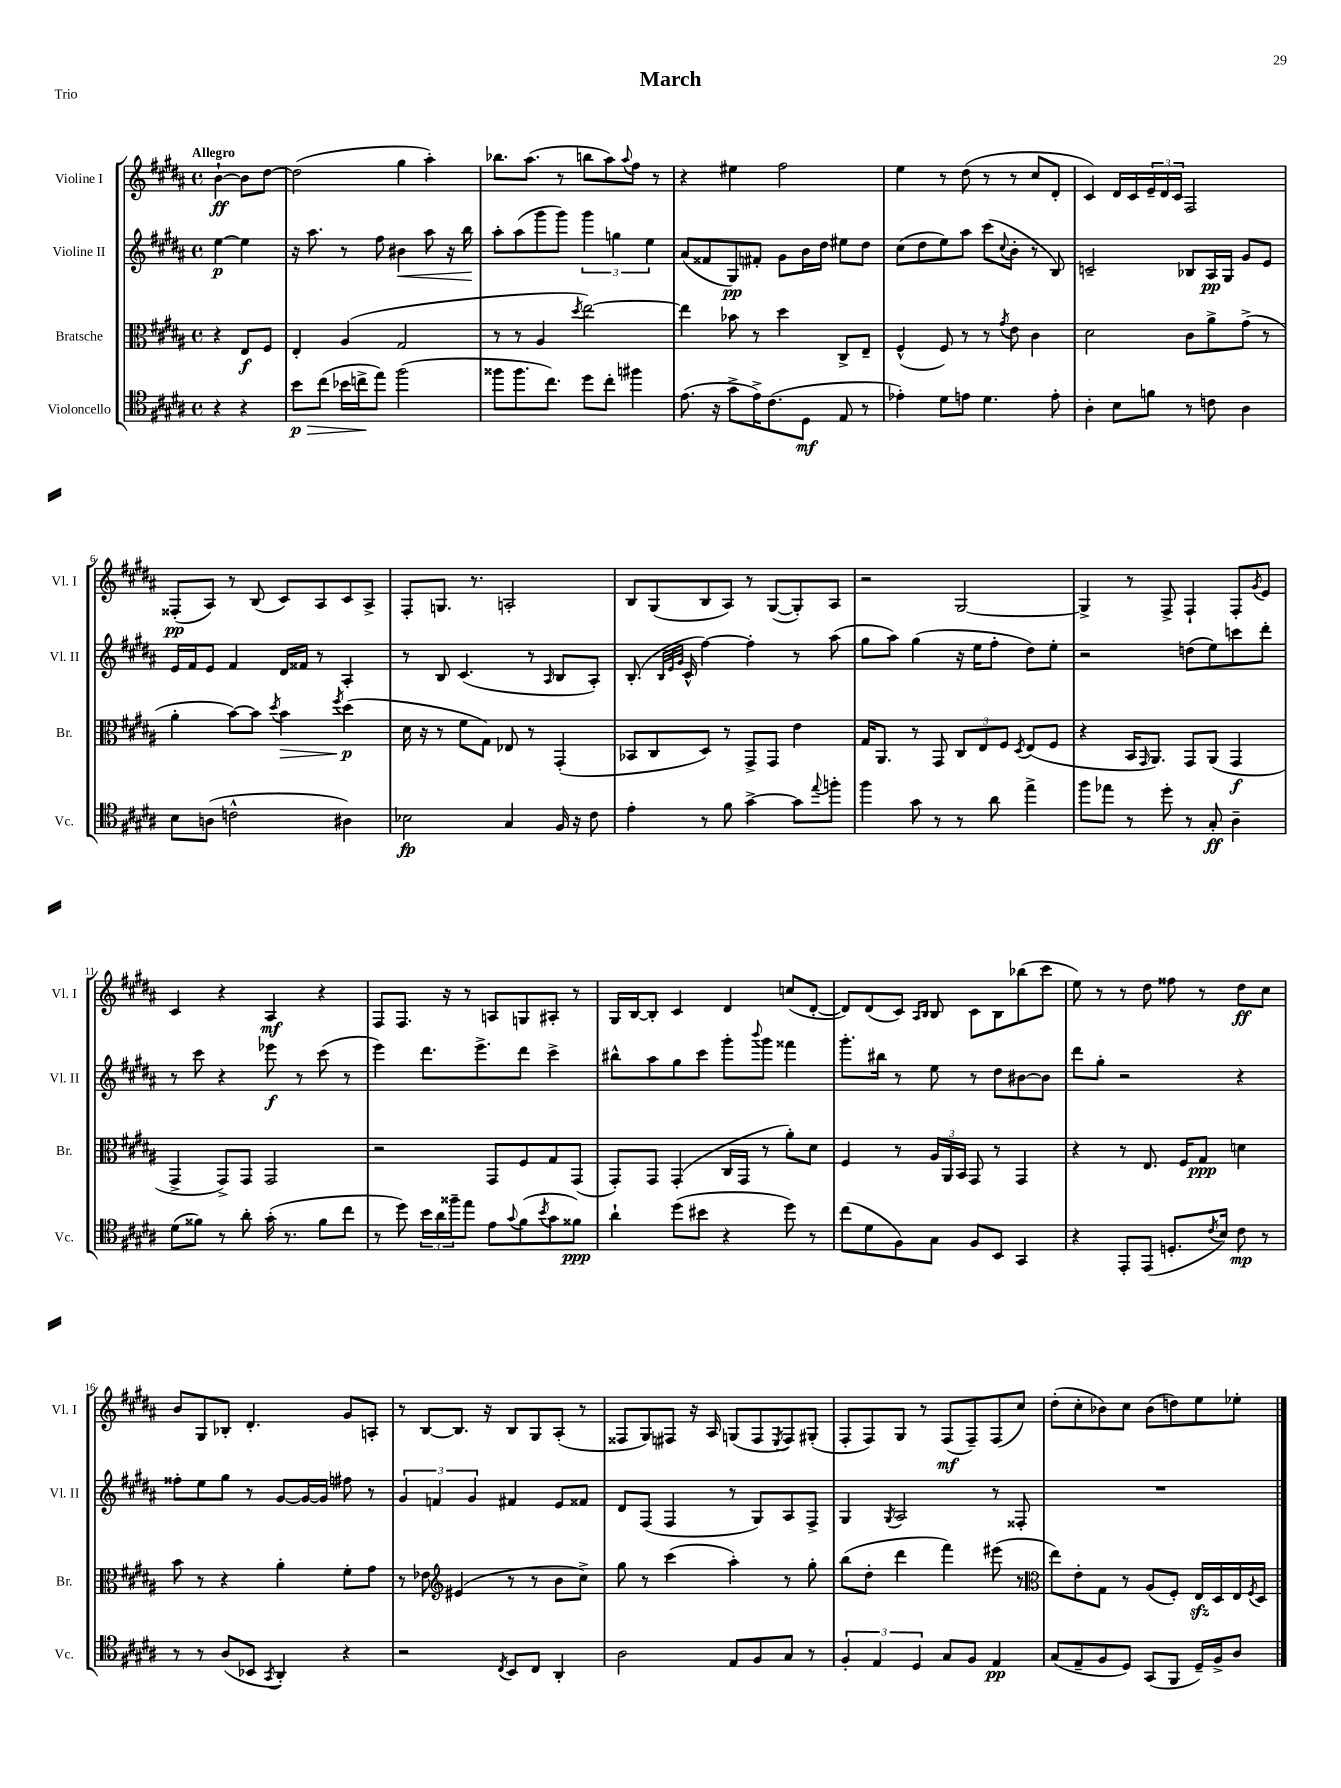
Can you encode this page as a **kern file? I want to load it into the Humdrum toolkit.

**kern	**dynam	**kern	**dynam	**kern	**dynam	**kern	**dynam
*part4	*part4	*part3	*part3	*part2	*part2	*part1	*part1
*staff4	*staff4	*staff3	*staff3	*staff2	*staff2	*staff1	*staff1
*I"Violoncello	*	*I"Bratsche	*	*I"Violine II	*	*I"Violine I	*
*I'Vc.	*	*I'Br.	*	*I'Vl. II	*	*I'Vl. I	*
*clefC4	*	*clefC3	*	*clefG2	*	*clefG2	*
*k[f#c#g#d#a#]	*	*k[f#c#g#d#a#]	*	*k[f#c#g#d#a#]	*	*k[f#c#g#d#a#]	*
*M4/4	*	*M4/4	*	*M4/4	*	*M4/4	*
*met(c)	*	*met(c)	*	*met(c)	*	*met(c)	*
=	=	=	=	=	=	=	=
!	!	!	!	!	!	!LO:TX:a:B:t=Allegro	!
4r	.	4r	.	[4ee\	p	[4b`\	ff
4r	.	8E/L	f	4ee\]	.	8b\L]	.
.	.	8F#/J	.	.	.	[8dd#\J	.
=1	=1	=1	=1	=1	=1	=1	=1
!	!LO:HP:b	!	!	!	!	!	!
8b\L	> p	4E'/	.	16r	.	(2dd#\]	.
.	.	.	.	8.aa#\	.	.	.
(8cc#\J	.	.	.	.	.	.	.
16b-X\LL	.	(4A#/	.	8r	.	.	.
16ccn^\J	.	.	.	.	.	.	.
8ee\J)	]	.	.	8ff#\	.	.	.
!	!	!	!	!	!LO:HP:b	!	!
(2ff#\	.	2G#/	.	4b#X\	<	4gg#\	.
.	.	.	.	8aa#\	.	4aa#'\)	.
.	.	.	.	16r	.	.	.
.	.	.	.	16bb\	.	.	.
.	.	.	.	.	[	.	.
=2	=2	=2	=2	=2	=2	=2	=2
8ff##X\L	.	8r	.	8aa#'\L	.	8.bb-X\L	.
8.ff##\	.	8r	.	(8aa#\	.	.	.
.	.	.	.	.	.	(8.aa#\J	.
.	.	4A#/	.	8ggg#\	.	.	.
8.cc#\J)	.	.	.	.	.	.	.
.	.	.	.	8ggg#\J)	.	8r	.
.	.	8qdd#/	.	.	.	.	.
8dd#\L	.	[2ee\)	.	6ggg#\	.	8bbn\L	.
8cc#'\J	.	.	.	.	.	8aa#\)	.
.	.	.	.	6ggn\	.	.	.
.	.	.	.	.	.	8qqaa#/	.
4ff#X\	.	.	.	.	.	8ff#\J	.
.	.	.	.	6ee\	.	.	.
.	.	.	.	.	.	8r	.
=3	=3	=3	=3	=3	=3	=3	=3
(8.e\	.	4ee\]	.	(8a#/L	.	4r	.
.	.	.	.	8f##X/	.	.	.
16r	.	.	.	.	.	.	.
8g#^\L	.	8b-X\	.	8G#/)	pp	4ee#X\	.
16e^\K)	.	8r	.	8f#X'/J	.	.	.
(8.c#\	.	.	.	.	.	.	.
.	.	4dd#\	.	8g#\L	.	2ff#\	.
8D#\J	mf	.	.	16b\L	.	.	.
.	.	.	.	16dd#\JJ	.	.	.
8E/	.	8C#^/L	.	8ee#X\L	.	.	.
8r	.	8E~/J	.	8dd#\J	.	.	.
=4	=4	=4	=4	=4	=4	=4	=4
4e-X'\)	.	(4F#^^/	.	(8cc#\L	.	4ee\	.
.	.	.	.	8dd#\	.	.	.
8d#\L	.	8F#/)	.	8ee\)	.	8r	.
8en\J	.	8r	.	8aa#\J	.	(8dd#\	.
4.d#\	.	8r	.	(8ccc#\L	.	8r	.
.	.	8qg#/	.	8qqcc#/	.	.	.
.	.	8e\	.	8b'\J	.	8r	.
.	.	4c#\	.	8r	.	8cc#/L	.
8e'\	.	.	.	8B/)	.	8d#'/J	.
=5	=5	=5	=5	=5	=5	=5	=5
4A#'\	.	2d#\	.	2cn~/	.	4c#/)	.
8B\L	.	.	.	.	.	16d#/LL	.
.	.	.	.	.	.	16c#/	.
8fn\J	.	.	.	.	.	24e~/	.
.	.	.	.	.	.	24d#/	.
.	.	.	.	.	.	24c#/JJ	.
8r	.	8c#\L	.	8B-X/L	.	2F#/	.
8cn\	.	8a#^\	.	16A#/L	pp	.	.
.	.	.	.	16G#/JJ	.	.	.
4A#\	.	(8g#^\J	.	8g#/L	.	.	.
.	.	8r	.	8e/J	.	.	.
!!LO:LB:g=z
=6	=6	=6	=6	=6	=6	=6	=6
8B\L	.	4a#'\	.	16e/LL	.	(8F##X'/L	pp
.	.	.	.	16f#/J	.	.	.
(8An\J	.	.	.	8e/J	.	8A#/J)	.
2cn^^\	.	[8b\L)	.	4f#/	.	8r	.
.	.	8b\J]	.	.	.	(8B/	.
.	.	8qdd#/	.	.	.	.	.
!	!	!	!LO:HP:b	!	!	!	!
.	.	4b\	>	16d#/LL	.	8c#/L)	.
.	.	.	.	16f##X/JJ	.	.	.
.	.	.	.	8r	.	8A#/	.
.	.	8qff#/	.	.	.	.	.
4A#X\)	.	(4dd#\	p	4A#'/	.	8c#/	.
.	.	.	.	.	.	8A#^/J	.
.	.	.	]	.	.	.	.
=7	=7	=7	=7	=7	=7	=7	=7
2B-X\	fp	16d#\	.	8r	.	8F#'/L	.
.	.	16r	.	.	.	.	.
.	.	8r	.	8B/	.	8.Gn/J	.
.	.	8f#\L	.	(4.c#/	.	.	.
.	.	.	.	.	.	8.r	.
.	.	8G#\J)	.	.	.	.	.
4G#/	.	8E-X/	.	.	.	2An'/	.
.	.	8r	.	8r	.	.	.
.	.	.	.	16qqA#/	.	.	.
16F#/	.	(4GG#'/	.	8B/L	.	.	.
16r	.	.	.	.	.	.	.
8c#\	.	.	.	8A#'/J)	.	.	.
=8	=8	=8	=8	=8	=8	=8	=8
4e'\	.	8BB-X/L	.	(8.B'/	.	8B/L	.
.	.	8C#/	.	.	.	(8G#/	.
.	.	.	.	32qqB/LLL	.	.	.
.	.	.	.	32qqe/	.	.	.
.	.	.	.	32qqg#/JJJ	.	.	.
.	.	.	.	16c#^^/	.	.	.
8r	.	8D#/J)	.	[4ff#\)	.	8B/	.
8f#\	.	8r	.	.	.	8A#/J)	.
[4g#^\	.	8GG#^/L	.	4ff#'\]	.	8r	.
.	.	8GG#/J	.	.	.	([8G#/L	.
8g#\L]	.	4e\	.	8r	.	8G#'/])	.
8qqee/	.	.	.	.	.	.	.
8ffn'\J	.	.	.	(8aa#\	.	8A#/J	.
=9	=9	=9	=9	=9	=9	=9	=9
4ff#\	.	16G#/KL	.	8gg#\L	.	2r	.
.	.	8.AA#/J	.	.	.	.	.
.	.	.	.	8aa#\J)	.	.	.
8g#\	.	8r	.	(4gg#\	.	.	.
8r	.	8GG#/	.	.	.	.	.
8r	.	12C#/L	.	16r	.	[2G#/	.
.	.	.	.	16ee\KL	.	.	.
.	.	12E/	.	.	.	.	.
8a#\	.	.	.	8ff#'\J	.	.	.
.	.	12F#/J	.	.	.	.	.
.	.	8qD#/	.	.	.	.	.
4ee^\	.	(8E/L	.	8dd#\L)	.	.	.
.	.	8F#/J	.	8ee'\J	.	.	.
=10	=10	=10	=10	=10	=10	=10	=10
8ff#\L	.	4r	.	2r	.	4G#^/]	.
8ee-X\J	.	.	.	.	.	.	.
8r	.	16BB/KL	.	.	.	8r	.
.	.	16qqGG#/	.	.	.	.	.
.	.	8.AA#/J)	.	.	.	.	.
8dd#'\	.	.	.	.	.	8F#^/	.
8r	.	8GG#/L	.	(8ddn\L	.	4F#`/	.
8G#'/	ff	(8AA#/J	.	8ee\)	.	.	.
4A#~\	.	4GG#/	f	8cccn\	.	8F#'/L	.
.	.	.	.	.	.	8qg#/	.
.	.	.	.	8ddd#'\J	.	8e/J	.
!!LO:LB:g=z
=11	=11	=11	=11	=11	=11	=11	=11
(8d#\L	.	4GG#^/	.	8r	.	4c#/	.
8f##X\J)	.	.	.	8ccc#\	.	.	.
8r	.	8GG#^/L)	.	4r	.	4r	.
8a#'\	.	8GG#/J	.	.	.	.	.
(16g#'\	.	2GG#/	.	8eee-X\	f	4A#/	mf
8.r	.	.	.	.	.	.	.
.	.	.	.	8r	.	.	.
8f##\L	.	.	.	(8ccc#\	.	4r	.
8cc#\J	.	.	.	8r	.	.	.
=12	=12	=12	=12	=12	=12	=12	=12
8r	.	2r	.	4eee\)	.	8F#/L	.
8dd#\)	.	.	.	.	.	8.F#/J	.
24b\LL	.	.	.	8.ddd#\L	.	.	.
24a#\	.	.	.	.	.	.	.
.	.	.	.	.	.	16r	.
24ff##X~\J	.	.	.	.	.	.	.
8ee\J	.	.	.	.	.	8r	.
.	.	.	.	8.eee^\	.	.	.
8e\L	.	8GG#/L	.	.	.	8An/L	.
8qqg#/	.	.	.	.	.	.	.
(8f#\	.	8F#/	.	8ddd#\J	.	8Gn/	.
8qb/	.	.	.	.	.	.	.
8g#\	.	8G#/	.	4ccc#^\	.	8A#X'/J	.
8f##X\J)	ppp	(8GG#/J	.	.	.	8r	.
=13	=13	=13	=13	=13	=13	=13	=13
4a#`\	.	8GG#'/L)	.	8bb#X^^\L	.	16G#/LL	.
.	.	.	.	.	.	[16B/J	.
.	.	8GG#/J	.	8aa#\	.	8B'/J]	.
(8dd#\L	.	(4GG#'/	.	8gg#\	.	4c#/	.
8b#X\J	.	.	.	8ccc#\J	.	.	.
4r	.	16C#/LL	.	8ggg#'\L	.	4d#/	.
.	.	16GG#/JJ	.	.	.	.	.
.	.	.	.	8qqbbb/	.	.	.
.	.	8r	.	8ggg#\J	.	.	.
8dd#\)	.	8a#'\L)	.	4fff##X\	.	(8ccn/L	.
8r	.	8d#\J	.	.	.	[8d#'/J	.
=14	=14	=14	=14	=14	=14	=14	=14
(8cc#\L	.	4F#/	.	8.ggg#'\L	.	8d#/L])	.
8d#\	.	.	.	.	.	(8d#/	.
.	.	.	.	16bb#X\Jk	.	.	.
8F#\)	.	8r	.	8r	.	8c#/J)	.
.	.	.	.	.	.	16qqA#/LL	.
.	.	.	.	.	.	16qqB/JJ	.
8G#\J	.	24A#/LL	.	8ee\	.	8B/	.
.	.	24AA#/	.	.	.	.	.
.	.	24BB/JJ	.	.	.	.	.
8F#/L	.	8GG#/	.	8r	.	8c#\L	.
8BB/J	.	8r	.	8dd#\L	.	8B\	.
4GG#/	.	4GG#/	.	[8b#X\	.	(8bb-X\	.
.	.	.	.	8b#\J]	.	8ccc#\J	.
=15	=15	=15	=15	=15	=15	=15	=15
4r	.	4r	.	8ddd#\L	.	8ee\)	.
.	.	.	.	8gg#'\J	.	8r	.
8EE'/L	.	8r	.	2r	.	8r	.
(8EE/J	.	8.E/	.	.	.	8dd#\	.
8.Dn'/L	.	.	.	.	.	8ff##X\	.
.	.	16F#/KL	.	.	.	.	.
.	.	8G#/J	ppp	.	.	8r	.
8qc#/	.	.	.	.	.	.	.
16B/Jk)	.	.	.	.	.	.	.
8c#\	mp	4dn\	.	4r	.	8dd#\L	ff
8r	.	.	.	.	.	8cc#\J	.
!!LO:LB:g=z
=16	=16	=16	=16	=16	=16	=16	=16
8r	.	8b\	.	8ff##X'\L	.	8b/L	.
8r	.	8r	.	8ee\	.	8G#/	.
(8A#/L	.	4r	.	8gg#\J	.	8B-X'/J	.
8BB-X/J	.	.	.	8r	.	4.d#'/	.
8qGG#/	.	.	.	.	.	.	.
4AA#'/)	.	4a#'\	.	[8g#/L	.	.	.
.	.	.	.	16g#/L_	.	.	.
.	.	.	.	16g#/JJ]	.	.	.
4r	.	8f#'\L	.	8ff#X\	.	8g#/L	.
.	.	8g#\J	.	8r	.	8An'/J	.
=17	=17	=17	=17	=17	=17	=17	=17
2r	.	8r	.	6g#/	.	8r	.
.	.	8e-X\	.	.	.	[8B/L	.
.	.	.	.	6fn/	.	.	.
*	*	*clefG2	*	*	*	*	*
.	.	(4e#X/	.	.	.	8.B/J]	.
.	.	.	.	6g#/	.	.	.
.	.	.	.	.	.	16r	.
8qC#/	.	.	.	.	.	.	.
8BB/L	.	8r	.	4f#X/	.	8B/L	.
8C#/J	.	8r	.	.	.	8G#/	.
4AA#'/	.	8b\L	.	8e/L	.	(8A#'/J	.
.	.	8cc#^\J)	.	8f##X/J	.	8r	.
=18	=18	=18	=18	=18	=18	=18	=18
2A#\	.	8gg#\	.	8d#/L	.	8F##X/L	.
.	.	8r	.	(8F#/J	.	8G#/)	.
.	.	(4ccc#\	.	4F#/	.	8F#X/J	.
.	.	.	.	.	.	16r	.
.	.	.	.	.	.	16A#/	.
8E/L	.	4aa#'\)	.	8r	.	(8Gn/L	.
8F#/	.	.	.	8G#/L)	.	8F#/	.
.	.	.	.	.	.	8qE/	.
8G#/J	.	8r	.	8A#/	.	8F#/)	.
8r	.	8gg#'\	.	8F#^/J	.	(8G#X'/J	.
=19	=19	=19	=19	=19	=19	=19	=19
6F#'/	.	(8bb\L	.	4G#/	.	8F#'/L	.
.	.	8dd#'\J	.	.	.	8F#/)	.
6E/	.	.	.	.	.	.	.
.	.	.	.	8qG#/	.	.	.
.	.	4ddd#\	.	2A#/	.	8G#/J	.
6D#/	.	.	.	.	.	.	.
.	.	.	.	.	.	8r	.
8G#/L	.	4fff#\)	.	.	.	(8F#/L	mf
8F#/J	.	.	.	.	.	8F#~/)	.
4E/	pp	(8eee#X\	.	8r	.	(8F#/	.
.	.	8r	.	8F##X'/	.	8cc#/J)	.
=20	=20	=20	=20	=20	=20	=20	=20
*	*	*clefC3	*	*	*	*	*
(8G#/L	.	8ee\L)	.	1r	.	(8dd#'\L	.
8E~/	.	8e'\	.	.	.	8cc#'\	.
8F#/	.	8G#\J	.	.	.	8b-X\)	.
8D#/J)	.	8r	.	.	.	8cc#\J	.
(8GG#/L	.	(8A#/L	.	.	.	(8b-\L	.
8FF#/J	.	8F#'/J)	.	.	.	8ddn\)	.
16D#~/LL)	.	16Ezz/LL	.	.	.	8ee\	.
16F#^/J	.	16D#/	.	.	.	.	.
8A#/J	.	16E/	.	.	.	8ee-X'\J	.
.	.	8qF#/	.	.	.	.	.
.	.	16D#/JJ	.	.	.	.	.
==	==	==	==	==	==	==	==
*-	*-	*-	*-	*-	*-	*-	*-
